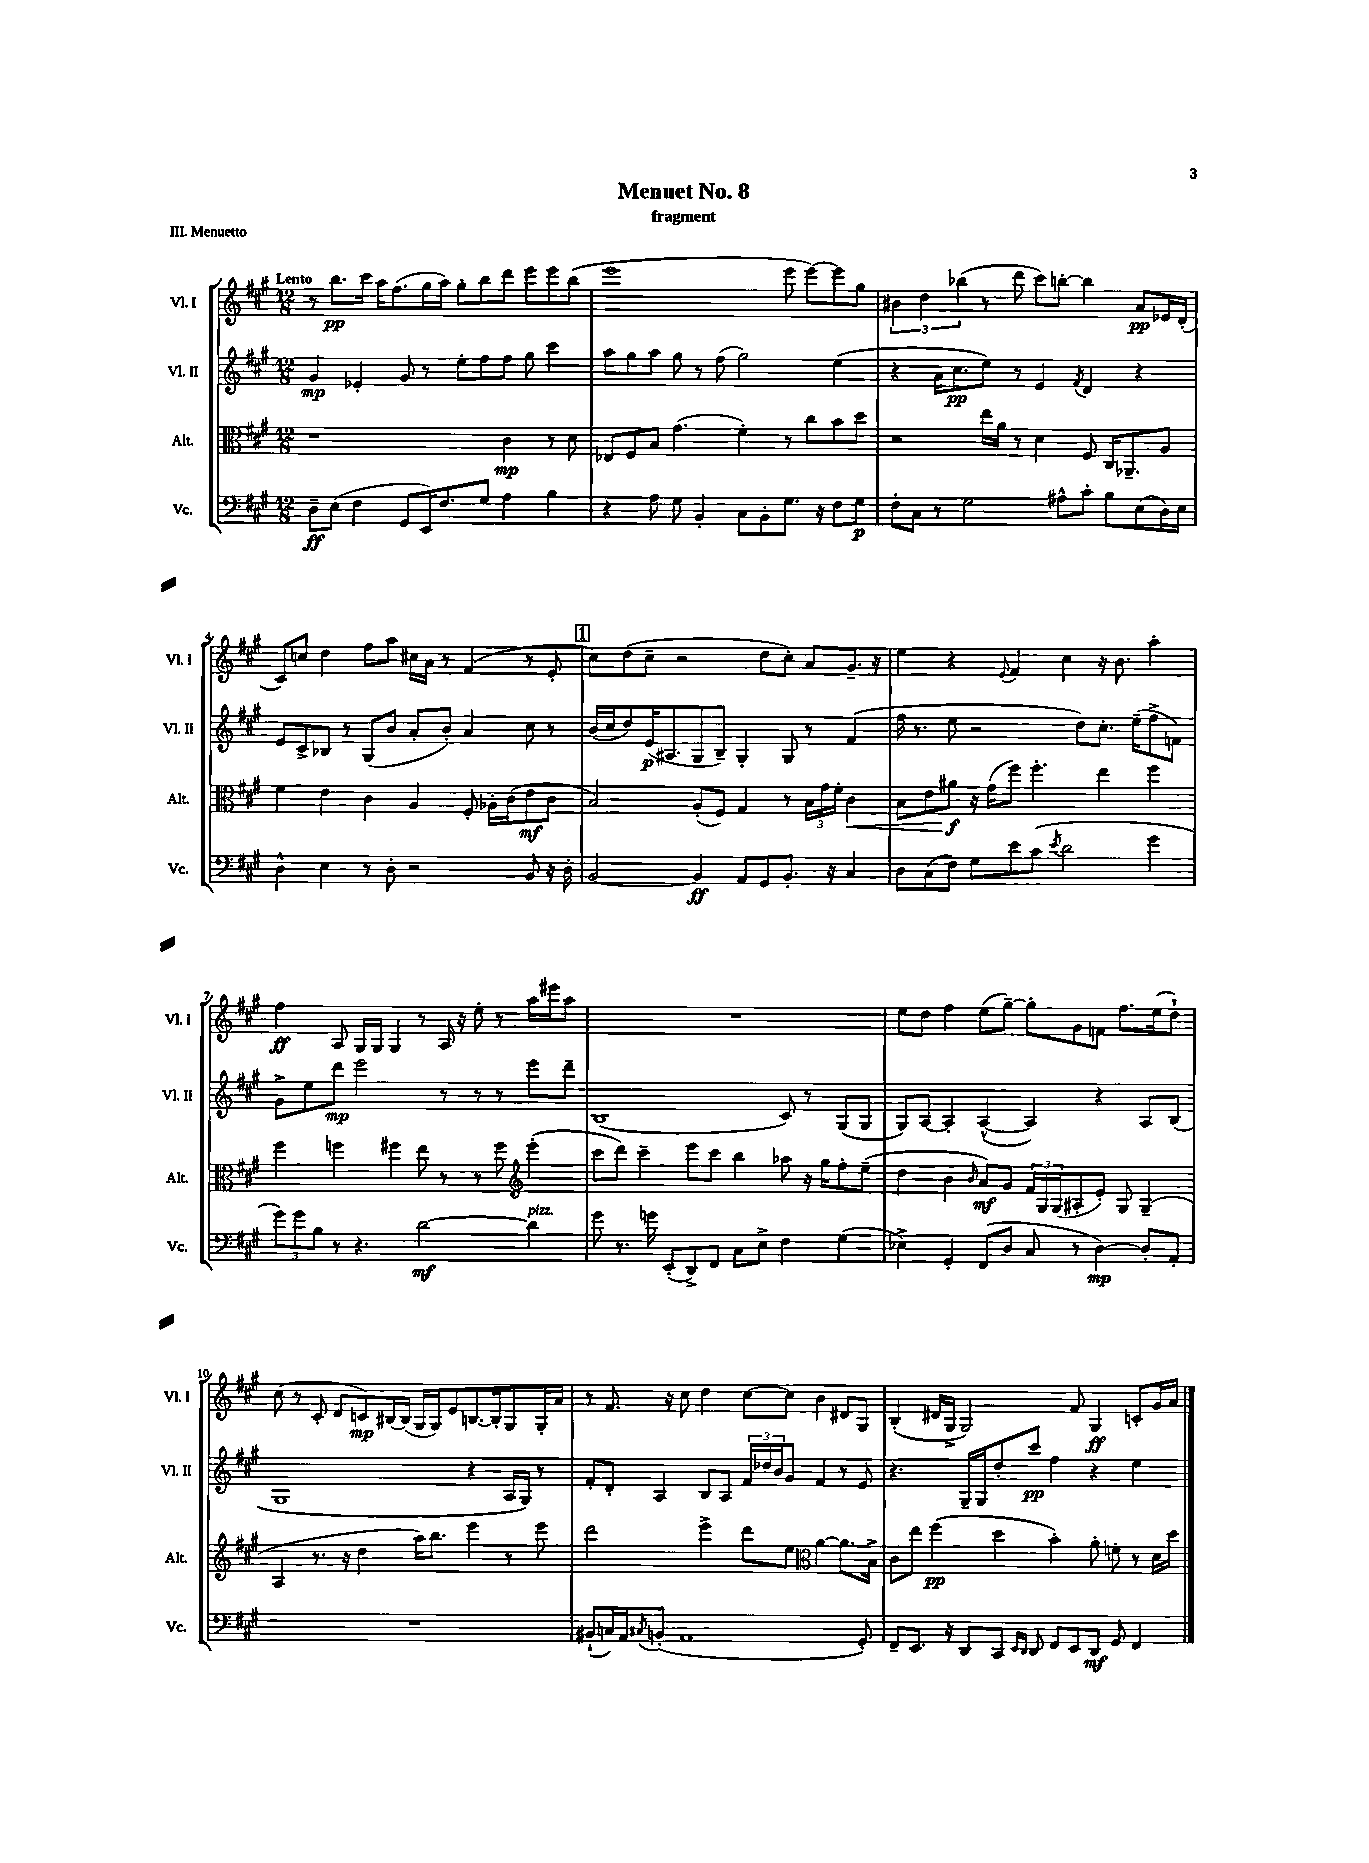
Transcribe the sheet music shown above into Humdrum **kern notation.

**kern	**kern	**kern	**kern
*staff4	*staff3	*staff2	*staff1
*clefF4	*clefC3	*clefG2	*clefG2
*k[f#c#g#]	*k[f#c#g#]	*k[f#c#g#]	*k[f#c#g#]
*M12/8	*M12/8	*M12/8	*M12/8
8D~	1r	4g#	8r
(8E	.	.	8.bb
4F#	.	4e-'	.
.	.	.	16ccc#
.	.	.	16aa
.	.	.	(8.ff#
8GG#	.	8g#	.
16EE)	.	8r	16gg#
8.F#	.	.	16aa)
.	.	8ee'	8gg#'
8G#	.	8ff#	8bb
4A	4c#	8ff#	8ddd
.	.	8gg#	8eee
4B	8r	4ccc#	8eee
.	8d	.	(8bb
=	=	=	=
4r	8E-	8aa	1eee
.	8F#	8gg#	.
8A	8B	8aa	.
8G#	(4.g#	8gg#	.
4BB'	.	8r	.
.	.	(8ff#	.
8C#	4f#')	2gg#)	.
8BB'	.	.	.
8.G#	8r	.	8eee
.	8cc#	.	[8eee)
16r	.	.	.
8F#	8b	(4ee	8eee]
8G#	8dd	.	8gg#
=	=	=	=
8F#'	2r	4r	6b#
8C#	.	.	.
.	.	.	6dd
8r	.	16a	.
.	.	8.cc#	.
.	.	.	(6bb-
2G#	.	.	.
.	16ee	8ee)	8r
.	16a	.	.
.	8r	8r	8ddd
.	4d	4e	8ccc#)
8A#^^	.	.	[8bb'
.	.	8qf#	.
8c#'	8F#	4d	4bb]
8B	16C#	.	.
.	8.AA-~	.	.
(8E	.	4r	8a
16D)	8A	.	16e-
16E	.	.	(16d'
=	=	=	=
4D^^	4f#	8e	8c#)
.	.	8c#^	8cc
4E	4e	8B-	4dd
.	.	8r	.
8r	4c#	(8G#	8ff#
8D'	.	8b	8aa
2r	4A	8a'	16cc#
.	.	.	16a
.	.	8b')	8r
.	8F#'	4a	(4f#
.	16A-'	.	.
.	(16c#	.	.
8BB	8e	8cc#	8r
16r	8c#	8r	8e'
16D'	.	.	.
=	=	=	=
[2BB	2B)	(16b	8cc#)
.	.	16cc#	.
.	.	8dd)	(8dd
.	.	(16e	8cc#~
.	.	8.A#	.
.	.	.	2r
4BB]	(8A'	8G#	.
.	8F#)	8B~)	.
8AA	4G#	4G#'	.
8GG#	.	.	8dd
8.BB'	8r	8G#	8cc#')
.	24B	8r	8a
.	24g#	.	.
16r	.	.	.
.	24f#'	.	.
4C#	4c#	(4f#	8.g#~
.	.	.	16r
=	=	=	=
8D	8B	16ff#	4ee
.	.	8.r	.
(8C#	8e	.	.
8F#)	8a#	8ee	4r
8G#	16r	2r	.
.	(16g#	.	.
.	.	.	8qqe
8e	8ff#)	.	4f#
(8c#	4.ff#'	.	.
8qe	.	.	.
2d	.	.	4cc#
.	.	8dd)	.
.	4ee	8.cc#'	16r
.	.	.	8.b
.	.	(16ee~	.
4g#	4ff#	8ff#^	4aa'
.	.	8f)	.
=	=	=	=
12g#)	4ff#	8g#^	4ff#
12g#	.	.	.
.	.	8ee	.
12B	.	.	.
8r	4ff	8ddd	8A
4.r	.	2eee	16G#
.	.	.	16G#
.	4ff#	.	4G#
[2d	8ee	.	8r
.	8r	8r	16A
.	.	.	16r
.	8r	8r	8ee'
.	8ff#	8r	8r
*	*clefG2	*	*
4d]	(4eee'	8eee	16aa
.	.	.	16eee#
.	.	8ddd~	8aa
=	=	=	=
8g#	8ccc#	(1B	1.r
8.r	8ddd)	.	.
.	4ccc#~	.	.
16g	.	.	.
(8EE'	.	.	.
8DD^)	8eee	.	.
8FF#	8ccc#	.	.
8C#	4bb	.	.
8E^	.	.	.
4F#	8aa-	8c#)	.
.	16r	8r	.
.	16gg#	.	.
(4G#	8ff#'	(8G#	.
.	(8ee~	8G#	.
=	=	=	=
4E-^)	4dd	8G#)	8ee
.	.	[8A	8dd
4GG#'	4b	4A']	4ff#
.	16qqb	.	.
(8FF#	8a)	([4A^^	(8ee
8D	8g#	.	[8gg#~)
8C#	24f#	4A])	8gg#']
.	24G#	.	.
.	(24G#	.	.
8r	8A#'	.	8g#
[4D)	8e')	4r	8f
.	8G#	.	8.ff#
8D']	(4G#~	8A	.
.	.	.	(16ee
8AA'	.	(8B	8dd`)
=	=	=	=
1.r	4A	1G#	(8cc#
.	.	.	8r
.	8.r	.	8c#'
.	.	.	8d
.	16r	.	.
.	4dd	.	8c)
.	.	.	[16B#
.	.	.	(16B#]
.	16aa)	.	16G#
.	8.bb	.	16G#)
.	.	.	8e
.	4eee	4r	[8.B
.	.	.	16B']
.	8r	16A	8G#
.	.	16G#)	.
.	8eee	8r	16G#'
.	.	.	16a
=	=	=	=
(8BB#`	2ddd	8f#'	8r
16C)	.	8d'	8.f#
16AA	.	.	.
8qC#	.	.	.
(8BB'	.	4A	.
.	.	.	16r
1AA	.	.	8cc#
.	4eee^	8B	4dd
.	.	8A	.
.	8ddd	24f#	[8cc#
.	.	24dd-	.
.	.	24b	.
.	8ee	8g#	8cc#]
*	*clefC3	*	*
.	[4a	4f#	4b
.	8.a]	8r	8d#
8GG#')	.	8e	8G#
.	16B^	.	.
=	=	=	=
8FF#~	8c#	4.r	(4B'
8.EE	8ee	.	.
.	(4ff#	.	16d#
16r	.	.	16G#^
8DD	.	16G#~	2G#)
.	.	16G#	.
8CC#	4dd	8dd'	.
16qqEE	.	.	.
16qqDD	.	.	.
8DD	.	8ccc#	.
8FF#	4b')	4ff#	.
8EE	.	.	8f#
8DD	8a'	4r	4G#
8GG#	8f'	.	.
4FF#	8r	4ee	8c'
.	16d	.	16g#
.	16dd	.	16a
==	==	==	==
*-	*-	*-	*-
